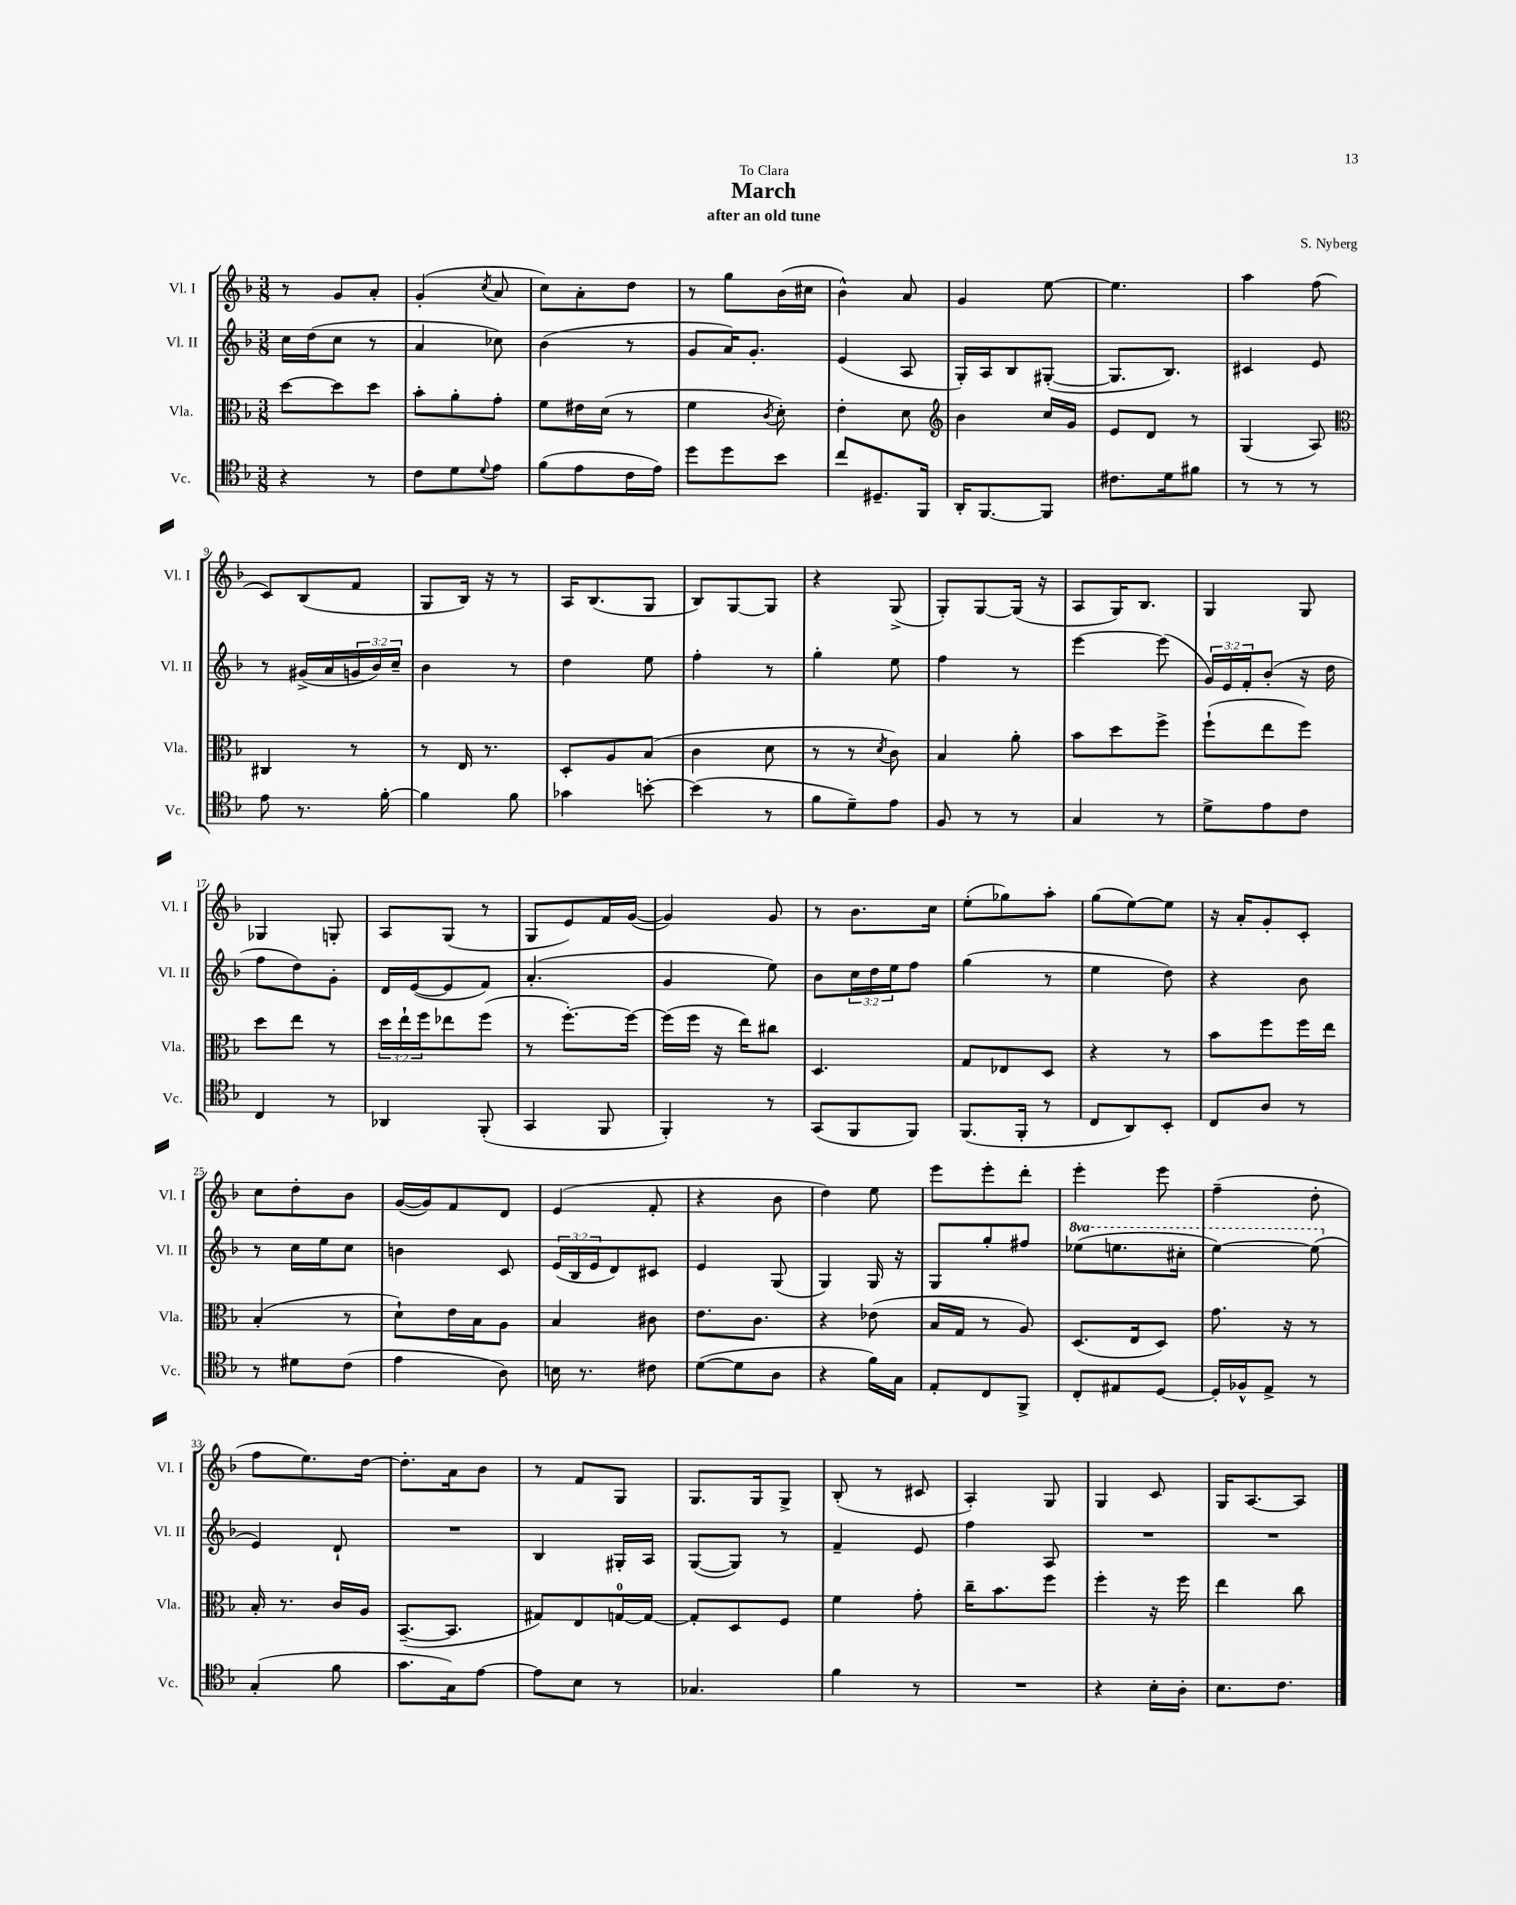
\header { title = "March" composer = "S. Nyberg" subtitle = "after an old tune" dedication = "To Clara" }
<<
\new StaffGroup <<
\new Staff = "s0" \with { instrumentName = "Vl. I" shortInstrumentName = "Vl. I" } {
    \clef treble \key f \major \numericTimeSignature \time 3/8
    r8 g'8 a'8-. |
    g'4-.( \acciaccatura { c''8 } a'8 |
    c''8) a'8-. d''8 |
    r8 g''8 bes'16( cis''16 |
    bes'4-^) a'8 |
    g'4 e''8~ |
    e''4. |
    a''4 f''8( |
    c'8) bes8( f'8 |
    g8 bes16) r16 r8 |
    a16 bes8.( g8 |
    bes8) g8~ g8 |
    r4 g8->( |
    g8-.) g8~ g16( r16 |
    a8 g16) bes8. |
    g4 g8 |
    ges4 g8-. |
    a8 g8( r8 |
    g8 e'8) f'16 g'16~( |
    g'4) g'8 |
    r8 bes'8. c''16 |
    e''8-.( ges''8) a''8-. |
    g''8( e''8~) e''8 |
    r16 a'16-. g'8-. c'8-. |
    c''8 d''8-. bes'8 |
    g'16~( g'16) f'8 d'8 |
    e'4( f'8-. |
    r4 bes'8 |
    d''4) e''8 |
    e'''8 e'''8-. d'''8-. |
    e'''4-. e'''8 |
    f''4--( d''8-. |
    f''8 e''8.) d''16~ |
    d''8.-. a'16 bes'8 |
    r8 f'8 g8 |
    g8. g16 g8-> |
    bes8-.( r8 cis'8 |
    a4-.) g8 |
    g4 c'8 |
    g16 a8.~ a8 \bar "|." |
}
\new Staff = "s1" \with { instrumentName = "Vl. II" shortInstrumentName = "Vl. II" } {
    \clef treble \key f \major \numericTimeSignature \time 3/8 \override Staff.TupletNumber.text = #tuplet-number::calc-fraction-text \set Staff.ottavationMarkups = #ottavation-simple-ordinals
    c''16 d''16( c''8 r8 |
    a'4 ces''8) |
    bes'4( r8 |
    g'8 a'16) g'8.-. |
    e'4( a8 |
    g16-.) a16 bes8 gis8~-.( |
    gis8. bes8.) |
    cis'4 e'8 |
    r8 gis'16->( a'16 \tuplet 3/2 { g'16 bes'16) c''16-- } |
    bes'4 r8 |
    d''4 e''8 |
    f''4-. r8 |
    g''4-. e''8 |
    f''4 r8 |
    e'''4~ e'''8( |
    \tuplet 3/2 { g'16) e'16 f'16-. } bes'8-.( r16 d''16 |
    f''8 d''8) g'8-. |
    d'16 e'16~( e'8 f'8) |
    a'4.-.( |
    g'4 e''8) |
    bes'8 \tuplet 3/2 { c''16 d''16 e''16 } f''8 |
    g''4( r8 |
    e''4 d''8) |
    r4 bes'8 |
    r8 c''16 e''16 c''8 |
    b'4 c'8 |
    \tuplet 3/2 { e'16( bes16 e'16 } d'8) cis'8 |
    e'4 g8( |
    g4) g16 r16 |
    g8 g''8-. fis''8 |
    \ottava #1 ees'''8( e'''8. cis'''16-. |
    e'''4~) e'''8( \ottava #0 |
    e'4) d'8-! |
    R4. |
    bes4 gis16-. a16 |
    g8~( g8) r8 |
    f'4-- e'8 |
    f''4 a8 |
    R4. |
    R4. \bar "|." |
}
\new Staff = "s2" \with { instrumentName = "Vla." shortInstrumentName = "Vla." } {
    \clef alto \key f \major \numericTimeSignature \time 3/8 \override Staff.TupletNumber.text = #tuplet-number::calc-fraction-text
    d''8~ d''8 d''8 |
    bes'8-. a'8-. g'8-. |
    f'8 eis'16 d'16( r8 |
    f'4 \acciaccatura { c'8 } d'8-.) |
    e'4-. d'8 |
    \clef treble bes'4 c''16 g'16 |
    e'8 d'8 r8 |
    g4( a8) |
    \clef alto cis4 r8 |
    r8 e16 r8. |
    d8-. a8 bes8( |
    c'4 d'8 |
    r8 r8 \acciaccatura { d'8 } c'8) |
    bes4 a'8-. |
    bes'8 d''8 f''8-> |
    f''8-!( e''8 f''8) |
    d''8 e''8 r8 |
    \tuplet 3/2 { d''16 e''16-! f''16 } ees''8 f''8( |
    r8 f''8.~-.) f''16~ |
    f''16( f''16 r16 e''16) cis''8 |
    d4. |
    g8 ees8 d8 |
    r4 r8 |
    bes'8 f''8 f''16 e''16 |
    bes4-.( r8 |
    d'8-!) e'16 bes16 a8 |
    bes4 cis'8 |
    e'8. c'8. |
    r4 ees'8( |
    bes16 g16 r8 a8) |
    d8.( e16 d8) |
    g'8. r16 r8 |
    bes16-. r8. c'16 a16 |
    bes,8.~--( bes,8. |
    gis8) e8 g16-0~ g16~ |
    g8-. d8 f8 |
    f'4 g'8-. |
    c''16-- bes'8. f''8 |
    f''4-. r16 f''16 |
    e''4 c''8 \bar "|." |
}
\new Staff = "s3" \with { instrumentName = "Vc." shortInstrumentName = "Vc." } {
    \clef tenor \key f \major \numericTimeSignature \time 3/8
    r4 r8 |
    c'8 d'8 \appoggiatura { d'8 } e'8 |
    f'8( e'8 c'16 e'16) |
    d''8 d''8 bes'8 |
    c''8 dis8.-- f,16 |
    a,16-. f,8.~ f,8 |
    cis'8. d'16 fis'8 |
    r8 r8 r8 |
    e'8 r8. f'16~-. |
    f'4 f'8 |
    ges'4 b'8~-. |
    b'4( r8 |
    f'8 d'8--) e'8 |
    f8 r8 r8 |
    g4 r8 |
    d'8-> e'8 c'8 |
    c4 r8 |
    aes,4 f,8-.( |
    g,4 f,8 |
    f,4-.) r8 |
    g,8( f,8 f,8) |
    f,8.( f,16-. r8 |
    c8 a,8) bes,8-. |
    c8 a8 r8 |
    r8 dis'8 c'8( |
    e'4 a8) |
    b16 r8. cis'8 |
    d'8~( d'8 a8 |
    r4 f'16) g16 |
    e8-. c8 f,8-> |
    c8-. eis8 d8~ |
    d16-. fes16-^ e8-> r8 |
    g4-.( f'8 |
    g'8. g16) e'8~ |
    e'8 bes8 r8 |
    ges4. |
    f'4 r8 |
    R4. |
    r4 bes16-. a16-. |
    bes8. c'8. \bar "|." |
}
>>
>>
